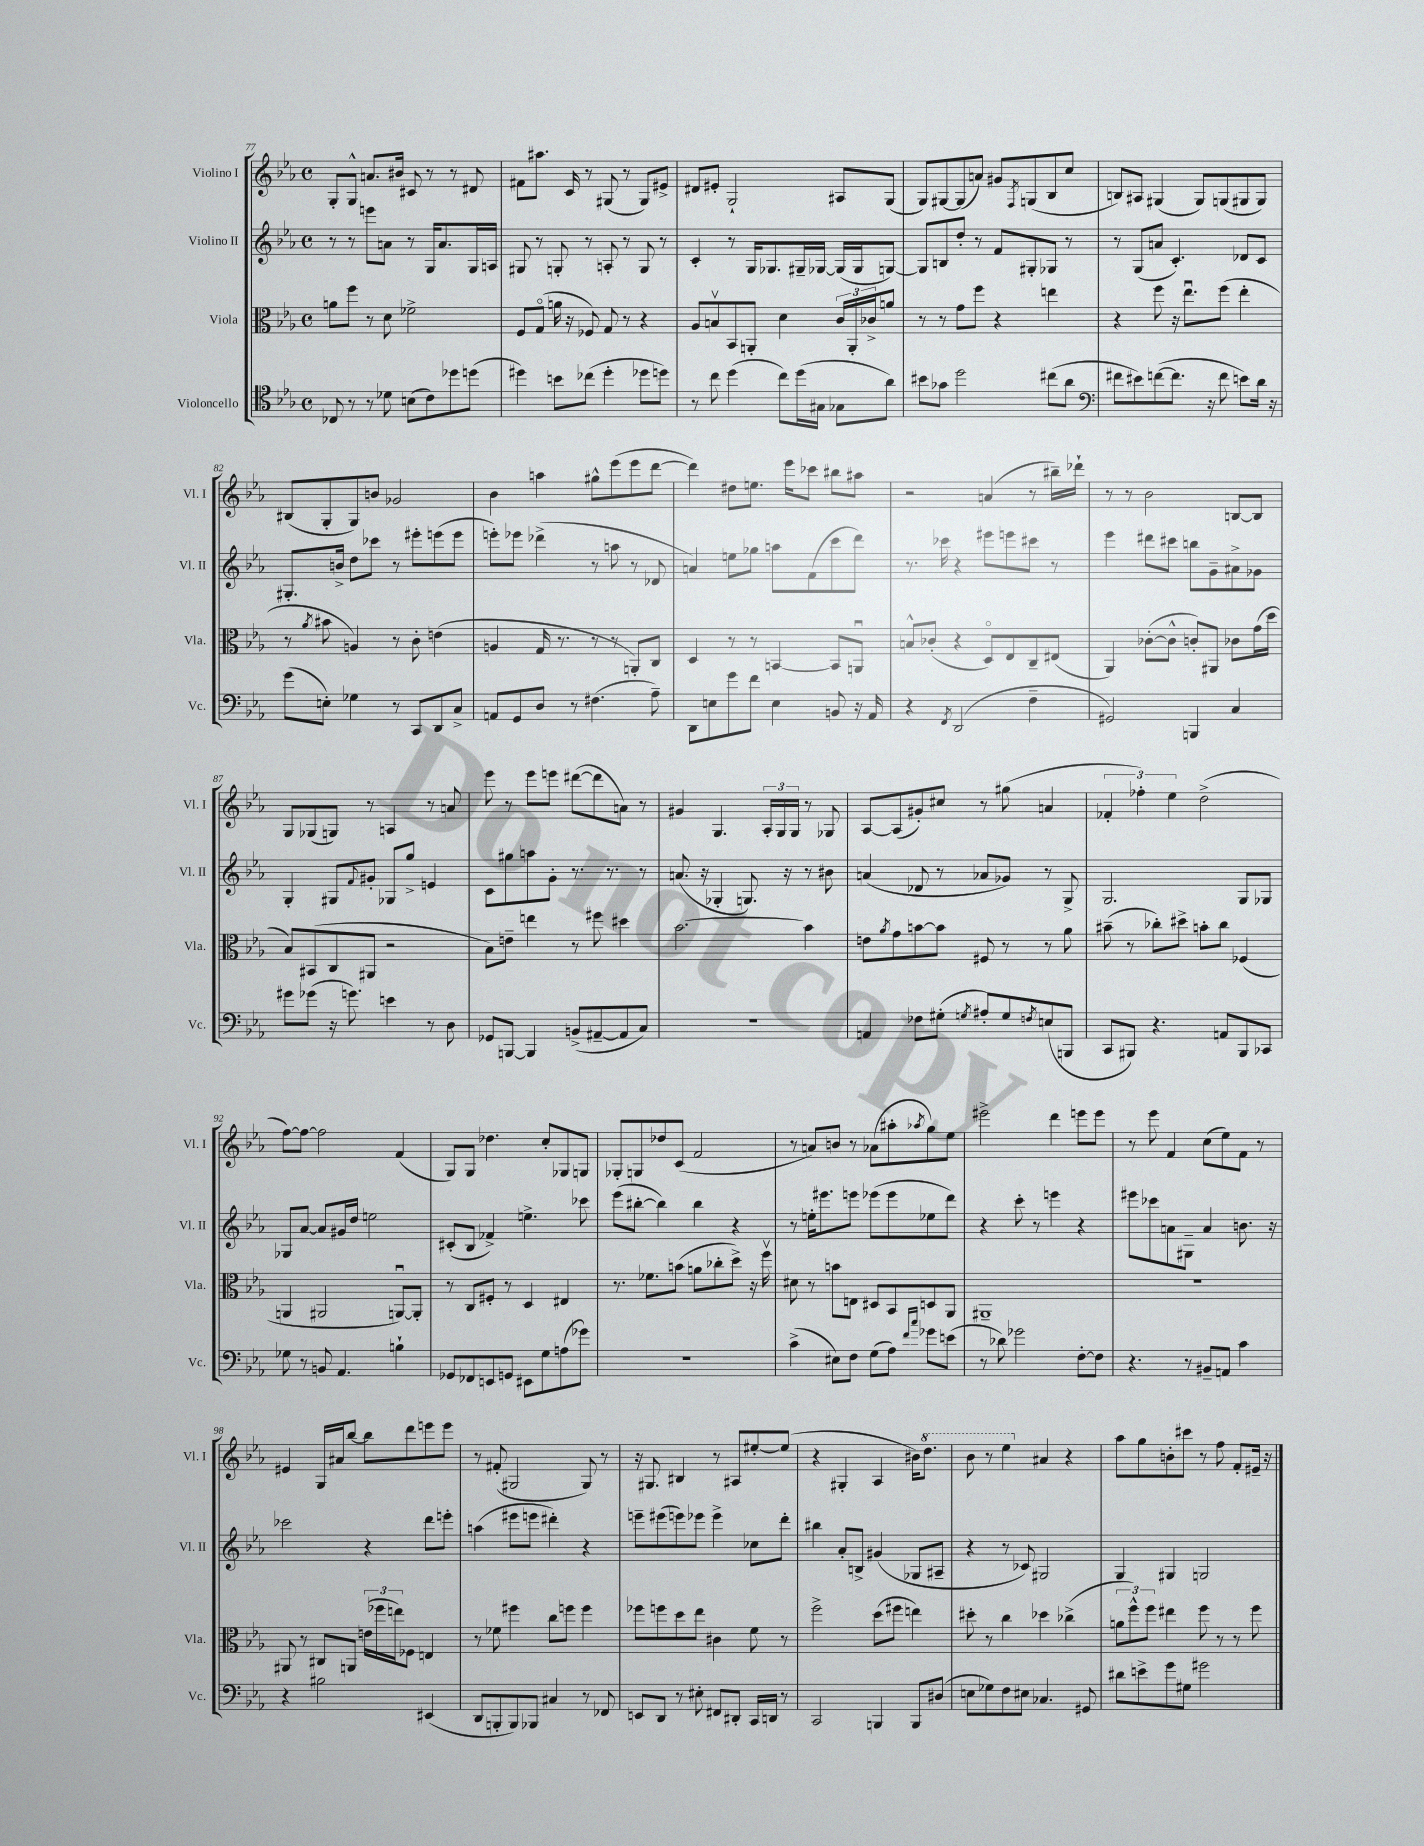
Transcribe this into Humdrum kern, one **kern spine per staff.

**kern	**kern	**kern	**kern
*staff4	*staff3	*staff2	*staff1
*clefC4	*clefC3	*clefG2	*clefG2
*k[b-e-a-]	*k[b-e-a-]	*k[b-e-a-]	*k[b-e-a-]
*M4/4	*M4/4	*M4/4	*M4/4
*met(c)	*met(c)	*met(c)	*met(c)
8C-/	8a\L	8r	8G'/L
8r	8ff\J	8r	8G^^/J
8r	8r	8eee\L	8.a/L
8d-\	8d\	8a\J	.
.	.	.	16b#/Jk
(8B\L	2f-^\	8r	8c#/
8c\)	.	16G/LK	8r
.	.	8.a/	.
8dd-\	.	.	8r
(8dd\J	.	16G/L	8d#/
.	.	16A/JJ	.
=	=	=	=
4dd#\)	8F/L	8G#/	8f#\L
.	(8Go/J	8r	8.aa#\J
8b\L	16a\	8G'/	.
.	16r	.	16c/
(8cc-\J	8F-/)	8r	8r
4dd#'\	8G/	8A'/	(8G#/
.	8r	8r	8r
8dd-\L	4r	8G/	8G#/L)
8dd\J)	.	8r	8e#^/J
=	=	=	=
8r	8A-/L	4c'/	8d#/L
8cc\	8Bv/	.	8e#'/J
(4dd\	8BB-/	8r	2G`/
.	8AA'/J	16G/LK	.
.	.	8.G-/	.
8cc\L)	4d\	.	.
(16dd\L	.	16G#~/L	.
16G#\JJ	.	[16G-/JJ	.
8G-\L	24c/LL	(16G-/]LL	8A#/L
.	24AA'/	.	.
.	.	16G-/J	.
.	24c-^/J	.	.
8a-\J)	8a/J	[8G/J)	(8G/J
=	=	=	=
8b#\L	8r	8G/]L	8G/L)
8g-\J	8r	8B/	[8G#/
2dd\	8g\L	8dd'/J	(8G#/]
.	8ff\J	8r	8a/J)
.	4r	8f/L	8g#/L
.	.	.	8qF/
.	.	8G#'/	(8G/
(8cc#\L	4ee\	8G-/J	8B-/
8a-\J	.	8r	8cc/J
=	=	=	=
*clefF4	*	*	*
8f#\L	4r	8r	8B/L)
8e#\)	.	(8G/L	8A#/J
([8f\	8ff\	8a/J	(4G#/
8.f\]J	16r	4.c'/)	.
.	8.ee-u\L	.	.
.	.	.	8G#/L)
16r	.	.	.
8f\	(8ff\J	.	(8G/
8e\L)	4ee-'\	8d-/L	8G#/
16d\Jk	.	8c/J	8G#/J)
16r	.	.	.
=	=	=	=
(8g\L	8r	8.G#'/L	(8B#/L
.	8qa-/	.	.
8E'\J)	8b#\	.	8G'/
.	.	16b^/Jk	.
4G-\	4A/)	8dd\L	8G/)
.	.	8ccc-\J	8b/J
8r	8r	8r	2g-/
8CC/L	8c'\	8eee#'\L	.
8DD/	(4e\	(8eee\	.
8C^/J	.	8eee\J	.
=	=	=	=
8AA/L	4A/	8eee'\L)	4b-\
8GG/	.	8eee-\J	.
8D/J	16G/	(4ddd-^\	4aa\
.	8.r	.	.
8r	.	.	.
(4.F#\	8r	8r	8gg#^^\L
.	8r	8aa\	(8eee-\
.	8AA'/L)	8r	8eee-\
8A-~\)	8C/J	8d-/	[8ddd\J
=	=	=	=
8DD\L	4D/	4a/)	4ddd\])
8E\	.	.	.
8g\	8r	8ee\L	8dd#\L
8f\J	8r	8gg-\J	8.ee\J
4E\	[4BB/	8aa\L	.
.	.	.	16eee-\LK
.	.	(8f\	8ccc-\J
8BB/	8BB/]L	8ccc\	8bb#\L
16r	8AAu/J	8ddd\J)	8aa#\J
16AA-/	.	.	.
=	=	=	=
4r	8B^^/L	8.r	2r
.	(8c-'/J	.	.
.	.	16ccc-\	.
8qFF/	.	.	.
(2DD/	4r	4r	.
.	8Do/L)	8eee#\L	(4a/
.	8E-/	8eee\	.
4F~\	8C~/	8ccc#\J	8r
.	(8E#/J	8r	16bb#~\LL)
.	.	.	16ddd-`\JJ
=	=	=	=
2GG#/)	4AA-/)	4eee-\	8r
.	.	.	8r
.	([8c-'\L	8ddd#\L	2b-\
.	8c-^^\]J	8ccc#\J	.
4BBB/	8c'/L)	8bb\L	.
.	8AA#/J	8g~\	.
4C/	8c-\L	8a#^\	[8B/L
.	(16g\L	8g-\J	8B/]J
.	16dd\JJ	.	.
=	=	=	=
8g#\L	8B-/L)	4G'/	8G/L
(8g-\J	(8BB#/	.	(8G-/
16r	8C/	8G#/L	8G/J)
8.g\)	.	.	.
.	.	8qqf/	.
.	8AA#/J	8g#'/J	8r
4e\	2r	8G-/L	4A/
.	.	8gg^/J	.
8r	.	4e/	8r
8D\	.	.	8a/
=	=	=	=
8GG-/L	8B-\L)	8c\L	8eee-\
[8BBB/J	8e~\J	8gg#\	8r
4BBB/]	4ee\	8aa\	8eee-\L
.	.	8g'\J	8eee\J
(8BB^/L	8r	8.r	([8ddd#\L
[8AA#~/	8ff#\	.	8ddd#\]
.	.	8.r	.
8AA#/]	4dd#\	.	8a\J)
8C/J)	.	8r	8r
=	=	=	=
1r	[2.b-\	(8.a/	4g#/
.	.	16r	.
.	.	4G-'/	4.G/
.	.	8.G/)	.
.	.	.	24A-'/LL
.	.	.	24G/
.	.	16r	.
.	.	.	24G/JJ
.	4b-\]	8r	8r
.	.	8b#\	8G-/
=	=	=	=
4AA/	8e\L	(4a/	[8A-/L
.	8qa-/	.	.
.	8g\	.	(8A-/]
8F-\L	[8b\	8d-/	8g#'/)
(8G#'\J	8b\]J	8r	8cc#/J
8qG/	.	.	.
8A#'/L)	8F#/	8a-/L	8r
8G/	8r	8g-/J)	(8gg#\
8qF/	.	.	.
(8E/	8r	8r	4a/
8BBB/J	8a-\	8G^/	.
=	=	=	=
8CC/L	(8b#~\	2.G/	6f-'/
8BBB#/J)	8r	.	.
.	.	.	6ff-'\)
4.r	8cc-'\L)	.	.
.	.	.	6ee-\
.	8dd#^\J	.	.
.	8b'\L	.	(2dd^\
8AA/L	8cc-\J	.	.
8BBB#/	(4F-/	8G/L	.
8CC-/J	.	8G-/J	.
=	=	=	=
8G-\	4AA/	8G-/L	[8ff\L)
8r	.	[8a-/J	8ff\_J
8BB/	2AA#/	8a-/]L	2ff\]
4.AA-/	.	16g#/L	.
.	.	16dd/JJ	.
.	.	2ee\	.
4B`\	[8AAu/L)	.	(4f/
.	8AA'/]J	.	.
=	=	=	=
8GG-/L	8r	(8c#'/L	8G/L)
8FF-/	8C/L	8B-/J	8G/J
8EE/	8F#'/J	4f-^/)	4.dd-\
8GG/J	8r	.	.
8EE#\L	4D/	4.ee^\	.
8G\	.	.	8cc'/L
(8A\	4E#/	.	8G-/
8g-\J)	.	8ccc-\	8G/J
=	=	=	=
1r	8.r	(8eee-\L	8G-'/L
.	.	[8bb#'\J	8G/
.	8.f-\L	.	.
.	.	4bb#\])	8dd-/
.	(8b\J	.	(8c/J
.	8a\L	4bb#\	2f/
.	8cc-'\	.	.
.	8dd^\J)	4r	.
.	16r	.	.
.	16ffv\	.	.
=	=	=	=
(4c^\	8d#\	8r	8r
.	8r	16ee'\LK	8a/L)
.	.	8.eee#\	.
8E#\L)	8b\L	.	8b/J
8F\J	8E\J	8eee\J	8r
(8G\L	8D#/L	(8eee-\L	(8a-\L
8A-\J)	8BB-/	8eee-\	8aa#'\
16qqf/LL	.	.	.
16qqcc/JJ	.	.	8qaa-/
8g-\L	8D/	8ee-\	8gg\)
(8e\J	8AA-/J	8ddd\J)	8ee-\J
=	=	=	=
8r	1AA#~	4r	2eee#^\
8d-\)	.	.	.
2g-\	.	8ccc'\	.
.	.	8r	.
.	.	4eee\	4ddd\
[8F'\L	.	4r	8eee\L
8F\]J	.	.	8eee\J
=	=	=	=
4.r	1r	8eee#\L	8r
.	.	8ccc-\	8eee-\
.	.	8a\	4f/
8r	.	8G#~\J	.
8BB#~/L	.	4a/	(8cc\L
8AA/J	.	.	8ee-\)
4c\	.	8.b\	8f\J
.	.	.	8r
.	.	16r	.
=	=	=	=
4r	8AA#/	2ccc-\	4e#/
.	8r	.	.
2B#\	8C#/L	.	16G/LL
.	.	.	16a#/J
.	8AA/J	.	[8bb-/J
.	(24e\LL	4r	8bb-\]L
.	24ff-\	.	.
.	24ee\J)	.	.
.	8F-\J	.	8ddd\
(4EE#/	4E/	8ddd\L	8eee\
.	.	8eee'\J	8eee\J
=	=	=	=
8DD/L	8r	(4aa\	8r
8BBB'/	8f-\	.	(8f#'/
8BBB/)	4ff#\	8eee#\L	2G#/
8BBB-/J	.	8eee\J	.
4C#/	8cc\L	4ddd#'\)	.
.	8ff\J	.	.
8r	4ff\	4r	8G#/)
8FF-/	.	.	8r
=	=	=	=
8EE/L	8ff-\L	8eee~\L	16r
.	.	.	8.G#/
8DD/J	8ff\	(8eee#\	.
8r	8dd\	8eee\)	4B#/
8E#'\	8ee-\J	8eee-\J	.
8FF#/L	4c#\	4eee-^\	8r
8DD#'/J	.	.	8A#/L
16CC/LL	8f\	8cc-\L	[8ee#'/
16DD/JJ	.	.	.
8r	8r	8ddd'\J	(8ee#/]J
=	=	=	=
2CC/	2ff^\	4bb#\	4r
.	.	8a-'/L	4G#'/
.	.	8B^/J	.
4BBB/	(8dd\L	(4g#/	4A-/
.	8ff#\J	.	.
8BBB/L	4ee\)	8G-/L	16b#\LK)
.	.	.	8.ddd\J
(8D#/J	.	8A#~/J	.
=	=	=	=
8E\L	8dd#'\	4r	8bb-\
8G-\)	8r	.	8r
8F\	4cc\	8r	4eee-\
8E#\J	.	8c-/)	.
4.C-/	4dd-\	2G#/	4a#/
.	(4cc-^\	.	4r
8GG#/	.	.	.
=	=	=	=
8d#\L	12a\L	4G/	8aa-\L
.	12ff^^\)	.	.
8e^\	.	.	8gg\
.	12ff\J	.	.
8g\	4ee#\	4G#/	8b'\
8G#\J	.	.	8ccc#\J
2g#\	8ff\	2G/	8r
.	8r	.	8ff\
.	8r	.	8f'/L
.	8ff\	.	16e#~/Jk
.	.	.	16r
==	==	==	==
*-	*-	*-	*-
